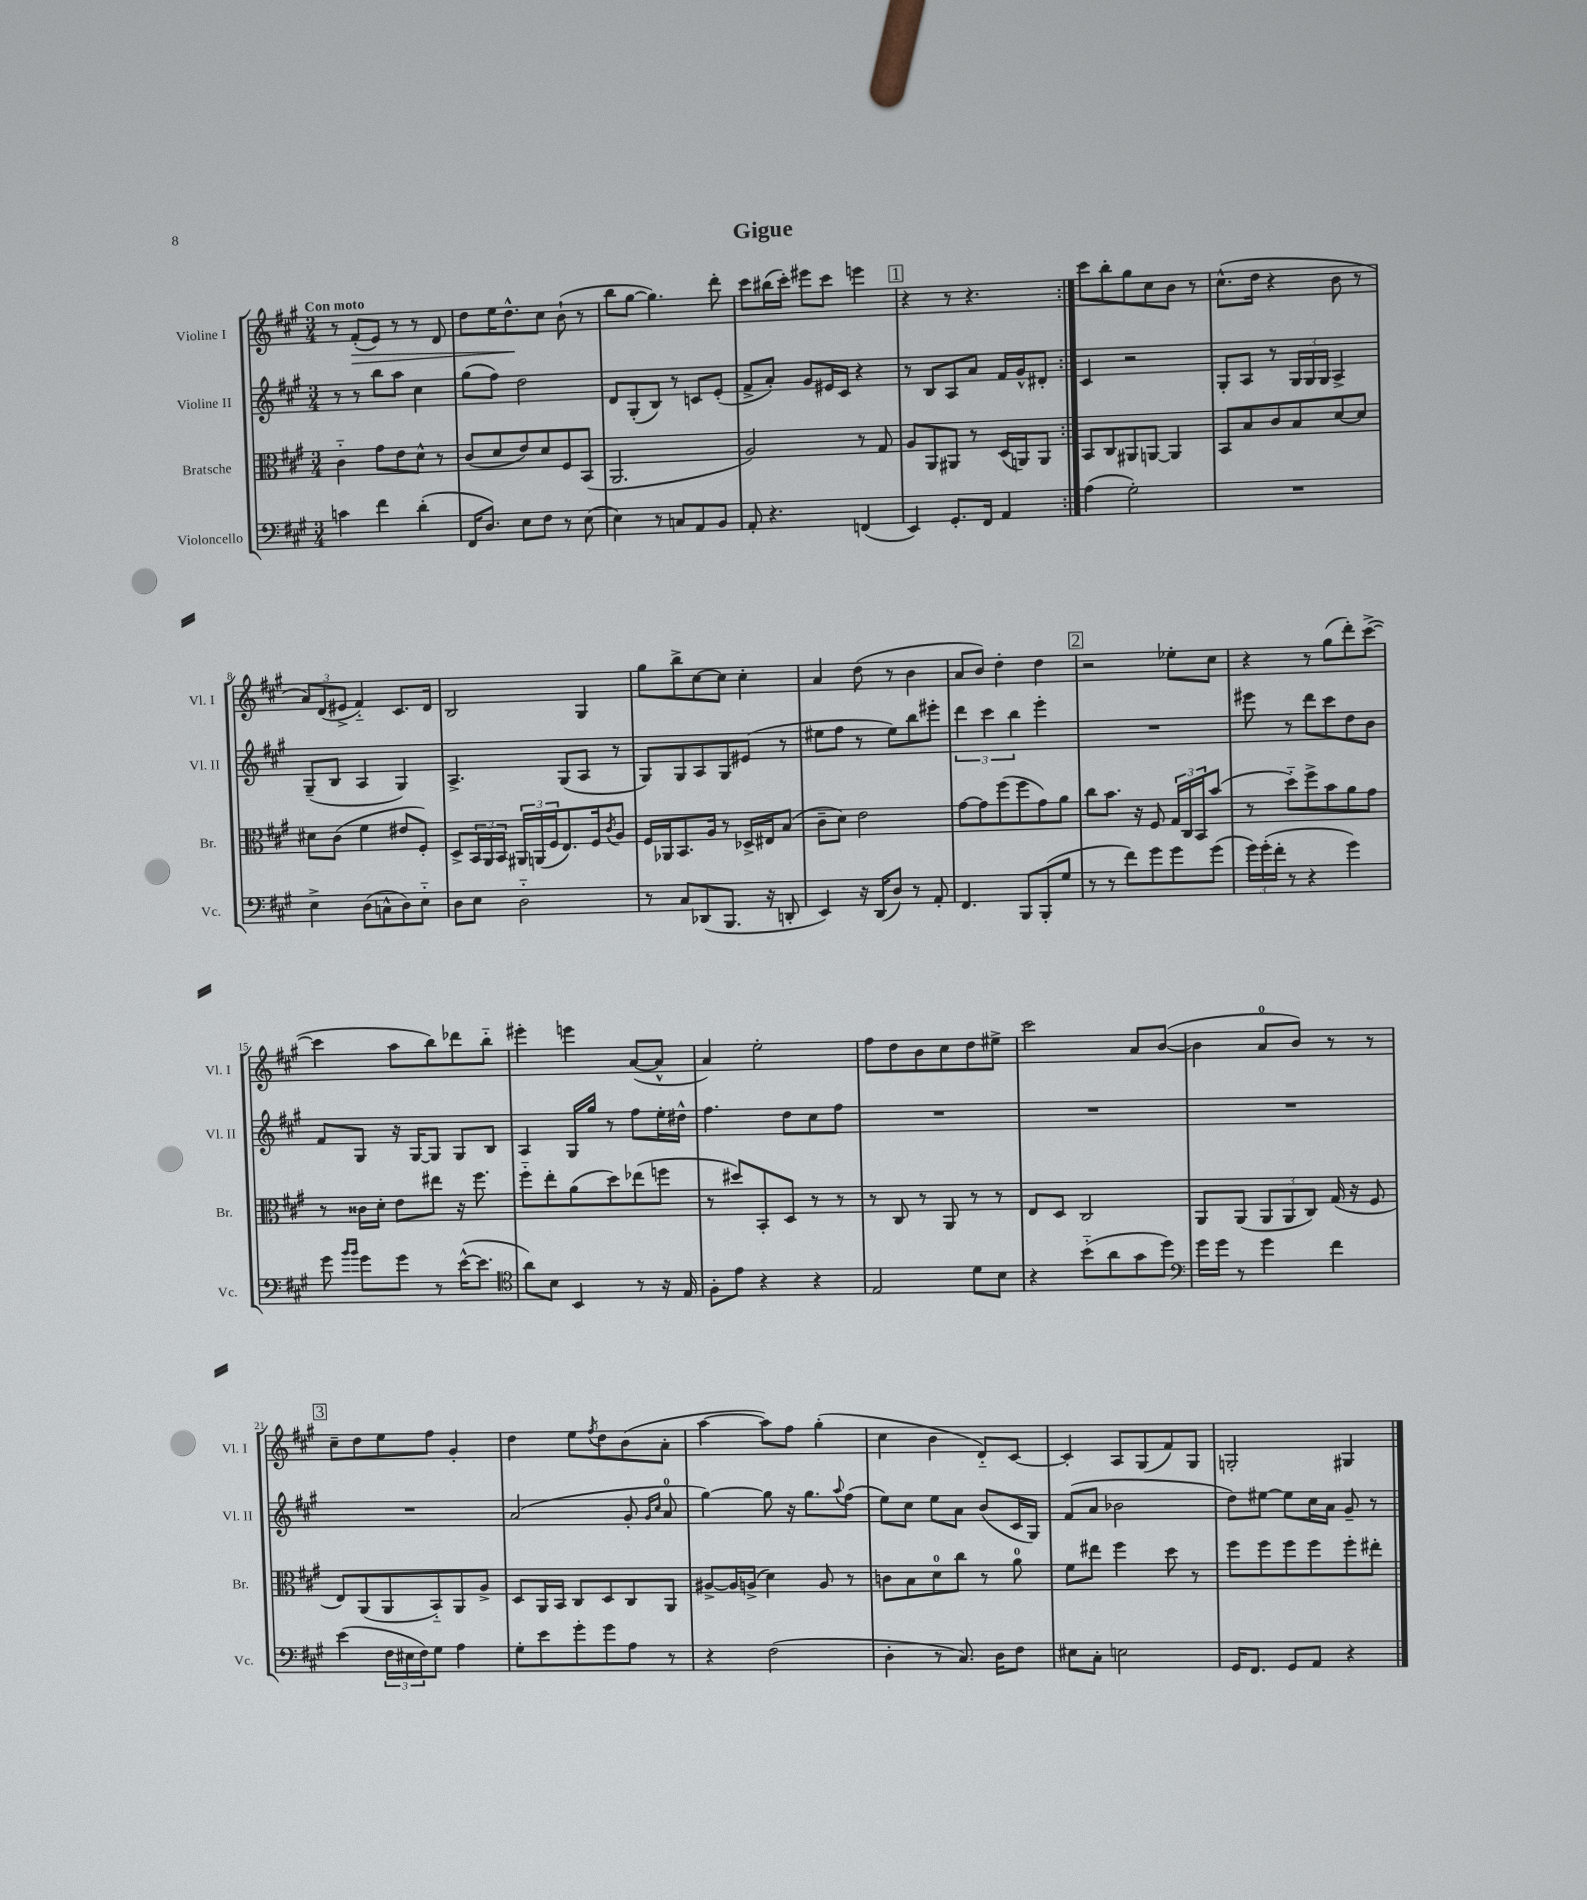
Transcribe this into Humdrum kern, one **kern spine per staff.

**kern	**kern	**kern	**kern	**dynam
*part4	*part3	*part2	*part1	*part1
*staff4	*staff3	*staff2	*staff1	*staff1
*I"Violoncello	*I"Bratsche	*I"Violine II	*I"Violine I	*
*I'Vc.	*I'Br.	*I'Vl. II	*I'Vl. I	*
*clefF4	*clefC3	*clefG2	*clefG2	*
*k[f#c#g#]	*k[f#c#g#]	*k[f#c#g#]	*k[f#c#g#]	*
*M3/4	*M3/4	*M3/4	*M3/4	*
=1	=1	=1	=1	=1
!	!	!	!LO:TX:a:B:t=Con moto	!
4cn\	4c#\	8r	8r	.
!	!	!	!	!LO:HP:b
.	.	8r	(8f#'/L	>
4f#\	8g#\L	8bb\L	8e/J)	.
.	8e\	8aa\J	8r	.
(4d'\	8d^^\J	4cc#\	8r	.
.	8r	.	8d/	.
=2	=2	=2	=2	=2
16FF#/KL	(8c#/L	(8gg#\L	8dd\L	.
8.D/J)	.	.	.	.
.	8d/	8ff#\J)	16ee\K	.
.	.	.	8.dd^^\	.
8E\L	8e/)	2dd\	.	.
8F#\J	8d/	.	8cc#\J	]
8r	8F#/	.	(8b`\	.
(8E\	(8BB/J	.	8r	.
=3	=3	=3	=3	=3
4E\)	2.AA/	8d/L	8bb\L	.
.	.	(8G#'/	[8gg#\J	.
8r	.	8B/J)	4.gg#\])	.
8Cn/L	.	8r	.	.
8AA/	.	8cn/L	.	.
8BB/J	.	(8e'/J	8ddd'\	.
=4	=4	=4	=4	=4
8AA'/	2A/)	8f#^/L	8ccc#\L	.
4.r	.	8a'/J)	(16bb#X\L	.
.	.	.	16ccc#'\JJ)	.
.	.	8g#/L	8eee#X\L	.
.	.	16e#X/L	8ccc#\J	.
.	.	16c#/JJ	.	.
(4FFn/	8r	4r	4eeen\	.
.	8G#/	.	.	.
!!LO:REH:place=s1:t=1
=5	=5	=5	=5	=5
4EE/)	8A/L	8r	4r	.
.	8AA/	8B/L	.	.
8.GG#'/L	8AA#X/J	8A/	8r	.
.	8r	8a/J	4.r	.
16FF#/Jk	.	.	.	.
4AA/	(16D/LL	16f#/LL	.	.
.	16AAn/J)	16g#^^/J	.	.
.	8AA/J	8d#X'/J	.	.
=6:|!	=6:|!	=6:|!	=6:|!	=6:|!
(4A\	8BB/L	4c#/	8ccc#\L	.
.	8C#/	.	8bb'\	.
2G#'\)	8AA#X/	2r	8gg#\	.
.	[8AAn/J	.	8cc#\	.
.	4AA/]	.	8b\J	.
.	.	.	8r	.
=7	=7	=7	=7	=7
2.r	8BB/L	8G#'/L	(8.cc#^^\L	.
.	8B/	8A/J	.	.
.	.	.	16dd\Jk	.
.	8c#/	8r	4r	.
.	8B/	24G#/LL	.	.
.	.	24G#/	.	.
.	.	24G#/JJ	.	.
.	[8d/	4A^/	8b\	.
.	8d/J]	.	8r	.
!!LO:LB:g=z
=8	=8	=8	=8	=8
4E^\	8d#X\L	(8G#~/L	12a/L)	.
.	.	.	(12d/	.
.	(8c#\J	8B/J	.	.
.	.	.	12e#X^/J	.
(8D\L	4f#\	4A/	4f#/)	.
8Cn^^\	.	.	.	.
8D\)	8e#X/L	4G#/)	8.c#/L	.
8E\J	8F#'/J)	.	.	.
.	.	.	16d/Jk	.
=9	=9	=9	=9	=9
8D\L	8D^/L	4.A^/	2B/	.
8E\J	24BB/L	.	.	.
.	24AA/	.	.	.
.	24BB/JJ	.	.	.
2D\	24AA#X/LL	.	.	.
.	(24AAn/	.	.	.
.	24F#/J	.	.	.
.	8.E/)	(8G#/L	.	.
.	.	8A/J	4G#/	.
.	16F#/k	.	.	.
.	8qc#/	.	.	.
.	8A/J	8r	.	.
=10	=10	=10	=10	=10
8r	16F#/LL	8G#/L)	8gg#\L	.
.	16AA-X/J	.	.	.
8C#/L	8.BB/	8G#/	8bb^\	.
(8DD-X/	.	8A/	[8cc#\	.
.	16A/Jk	.	.	.
8.BBB/J	8r	8G#/	8cc#\J]	.
.	16D-X^/LL	(8e#X/J	4cc#'\	.
16r	16E#X/J	.	.	.
8DDn'/	(8B/J	8r	.	.
=11	=11	=11	=11	=11
4EE/)	8c#~\L	8ee#X\L	4a/	.
.	8d\J)	8ff#\J	.	.
16r	2e\	8r	(8dd\	.
(16DD/KL	.	.	.	.
8D/J)	.	8ee#\L)	8r	.
8r	.	8bb\	4b\	.
8AA'/	.	8eee#X'\J	.	.
=12	=12	=12	=12	=12
4.FF#/	[8g#\L	6ddd\	8a/L	.
.	8g#\]	.	8b/J)	.
.	.	6ccc#\	.	.
.	(8ff#\	.	4dd'\	.
.	.	6bb\	.	.
8BBB/L	8ff#\	.	.	.
(8BBB'/	8g#\)	4eee'\	4dd\	.
8G#/J	8a\J	.	.	.
!!LO:REH:place=s1:t=2
=13	=13	=13	=13	=13
8r	8cc#\L	2.r	2r	.
8r	8.b\J	.	.	.
8f#\L)	.	.	.	.
.	16r	.	.	.
8g#\	8F#/	.	.	.
8g#\	24G#/LL	.	8ee-X'\L	.
.	24C#/	.	.	.
.	24BB/J	.	.	.
(8g#\J	(8b/J	.	8cc#\J	.
=14	=14	=14	=14	=14
24g#\LL)	8r	8eee#X\	4r	.
(24g#'\	.	.	.	.
24f#'\JJ	.	.	.	.
8r	8dd\L)	8r	.	.
4r	8ff#^\	8ddd\L	8r	.
.	8b\	8ccc#\	(8gg#\L	.
4g#\)	8a\	8dd\	8ddd'\)	.
.	8g#\J	8b\J	([8ccc#^\J	.
!!LO:LB:g=z
=15	=15	=15	=15	=15
8g#\	8r	8f#/L	4ccc#\]	.
16qqb/LL	.	.	.	.
16qqb/JJ	.	.	.	.
8g#\L	16c##X\LL	8G#/J	.	.
.	16d'\JJ	.	.	.
8g#\J	8e\L	16r	8aa\L	.
.	.	[16G#/KL	.	.
8r	8ee#X\J	8G#/J]	8bb\)	.
([16e^^\KL	16r	8G#/L	8ddd-X\	.
8.e\J]	8.ff#\	.	.	.
.	.	8B/J	8bb\J	.
=16	=16	=16	=16	=16
*clefC4	*	*	*	*
8a\L)	8ff#\L	4A/	4eee#X'\	.
8B\J	8ee'\	.	.	.
4BB/	(8a\	16G#/LL	4eeen\	.
.	.	16gg#/JJ	.	.
.	8dd\)	8r	.	.
8r	(8ee-X\	8ff#\L	([8a/L	.
16r	8ffn\J	16ee'\L	8a^^/J]	.
16E/	.	16dd#X^^\JJ	.	.
=17	=17	=17	=17	=17
8F#'\L	8r	4.ff#\	4a/)	.
8e\J	8dd#X/L)	.	.	.
4r	8BB'/	.	2ee'\	.
.	8D/J	8dd\L	.	.
4r	8r	8cc#\	.	.
.	8r	8ff#\J	.	.
=18	=18	=18	=18	=18
2E/	8r	2.r	8ff#\L	.
.	8C#/	.	8dd\	.
.	8r	.	8b\	.
.	8AA/	.	8cc#\	.
8d\L	8r	.	8dd\	.
8B\J	8r	.	8ee#X^\J	.
=19	=19	=19	=19	=19
4r	8E/L	2.r	2ccc#\	.
.	8D/J	.	.	.
(8b\L	2C#/	.	.	.
8a\	.	.	.	.
8g#\	.	.	8a/L	.
8dd\J)	.	.	([8b/J	.
=20	=20	=20	=20	=20
*clefF4	*	*	*	*
16g#\LL	8AA/L	2.r	4b\]	.
16g#\JJ	.	.	.	.
8r	(8AA/J	.	.	.
4g#\	12AA/L	.	8a/L	.
.	12AA/	.	.	.
.	.	.	8b/J)	.
.	12C#/J)	.	.	.
4f#\	(16G#/	.	8r	.
.	16r	.	.	.
.	8F#/	.	8r	.
!!LO:LB:g=z
!!LO:REH:place=s1:t=3
=21	=21	=21	=21	=21
(4e\	8E/L)	2.r	8cc#~\L	.
.	(8AA/	.	8dd\	.
24F#\LL	8AA/	.	8ee\	.
24E#X\	.	.	.	.
24F#\J)	.	.	.	.
8G#\J	8BB/)	.	8ff#\J	.
4A\	8AA/	.	4g#'/	.
.	8A^/J	.	.	.
=22	=22	=22	=22	=22
8G#'\L	8D/L	(2a/	4dd\	.
8e\	16AA/L	.	.	.
.	16BB/JJ	.	.	.
8g#'\	8C#/L	.	8ee\L	.
.	.	.	8qff#/	.
8g#\	8D/	.	8dd\	.
8A\J	8C#/	8g#'/	(8b\	.
.	.	16qqg#/LL	.	.
.	.	16qqcc#/JJ	.	.
8r	8AA/J	8a/	8a'\J	.
=23	=23	=23	=23	=23
4r	[8A#X^/L	[4gg#\)	[4aa\	.
.	16A#/L]	.	.	.
.	(16An^/JJ	.	.	.
(2F#\	4d\)	8gg#\]	8aa\L])	.
.	.	16r	8ff#\J	.
.	.	8.gg#\L	.	.
.	8A/	.	(4gg#'\	.
.	.	8qqaa/	.	.
.	8r	(8ff#\J	.	.
=24	=24	=24	=24	=24
4D'\	8cn\L	8ee\L)	4cc#\	.
.	8B\	8cc#\J	.	.
8r	8d\	8ee\L	4b\	.
8.C#/)	8cc#\J	8a\J	.	.
.	8r	(8b/L	8d/L)	.
16D\KL	.	.	.	.
8F#\J	8a\	16c#/L	[8c#/J	.
.	.	16G#/JJ)	.	.
=25	=25	=25	=25	=25
8E#X\L	8f#\L	(8f#/L	4c#'/]	.
8C#'\J	8ee#X\J	8a/J	.	.
2En\	4ff#\	2b-X\	8A/L	.
.	.	.	(8G#/	.
.	8dd\	.	8f#/)	.
.	8r	.	8G#/J	.
=26	=26	=26	=26	=26
16GG#/KL	8ff#\L	8dd\L)	2Gn'/	.
8.FF#/J	.	.	.	.
.	8ff#\	[8ee#X\J	.	.
8GG#/L	8ff#\	8ee#\L]	.	.
8AA/J	8ff#\	16cc#\L	.	.
.	.	16a\JJ	.	.
4r	8ff#'\	8g#~/	4G#X/	.
.	8ee#X'\J	8r	.	.
==	==	==	==	==
*-	*-	*-	*-	*-
